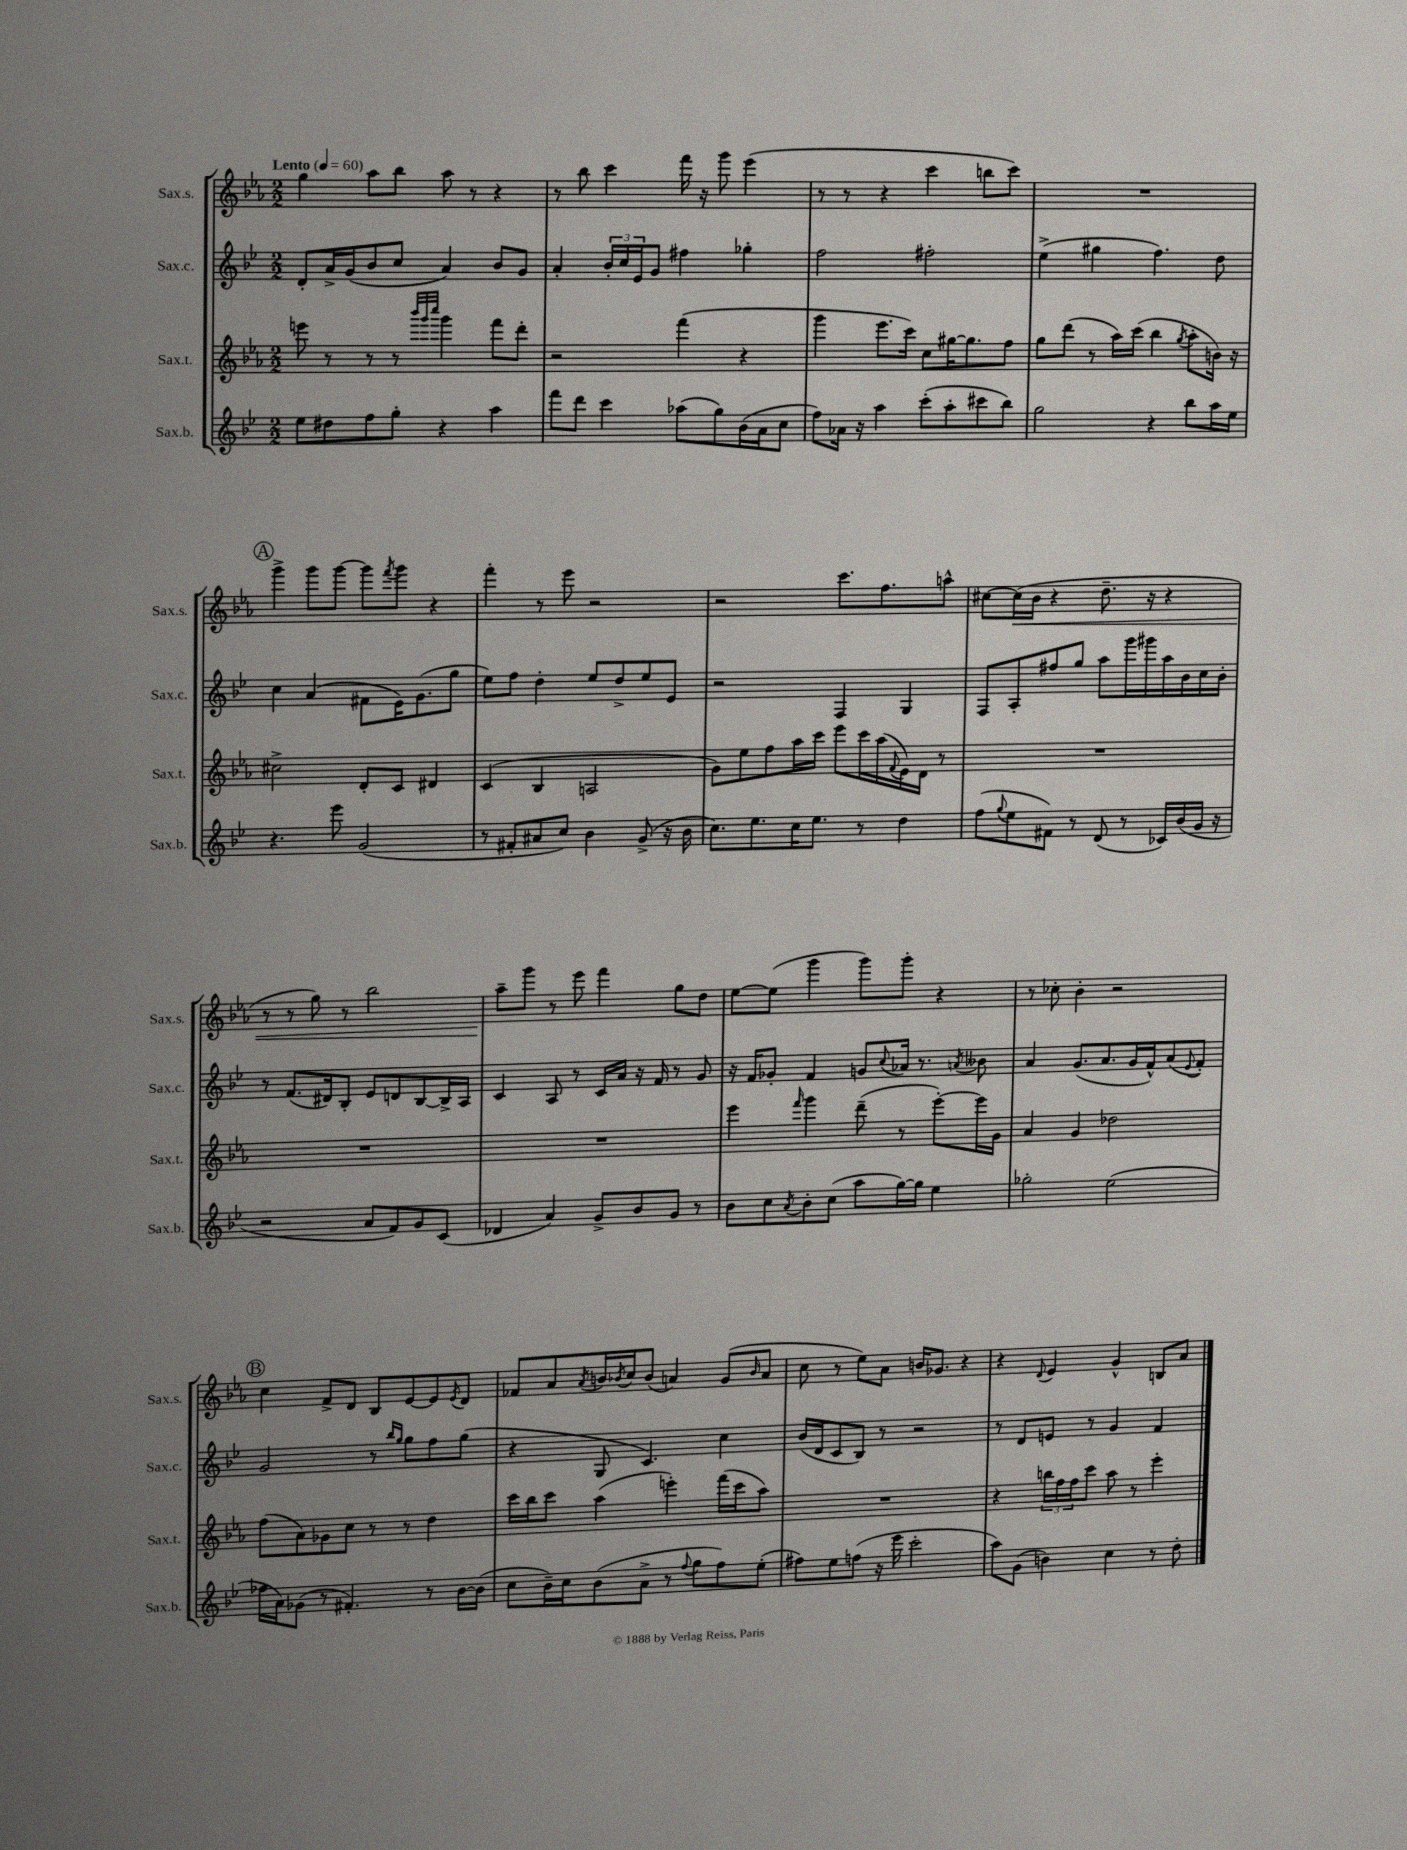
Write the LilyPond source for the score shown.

<<
\new StaffGroup <<
\new Staff = "s0" \with { instrumentName = "Sax.s." shortInstrumentName = "Sax.s." } {
    \clef treble \key ees \major \numericTimeSignature \time 2/2 \tempo "Lento" 4 = 60
    g''4 aes''8 bes''8 aes''8 r8 r4 |
    r8 bes''8 c'''4 f'''16 r16 g'''8 ees'''4( |
    r8 r8 r4 c'''4 b''8 c'''8) |
    R1 |
    \mark \markup { \circle "A" } g'''4-> g'''8 g'''8~ g'''8 \acciaccatura { f'''8 } g'''8 r4 |
    f'''4-. r8 ees'''8 r2 |
    r2 c'''8. f''8. a''8-^ |
    cis''8~ cis''16\<( bes'16 r4 d''8.-- r16 r4 |
    r8 r8 g''8) r8 bes''2 |
    aes''8--\! g'''8 r8 ees'''8 f'''4 g''8 d''8 |
    ees''8~ ees''8( g'''4 g'''8) g'''8-. r4 |
    r8 ces''8-. bes'4-. r2 |
    \mark \markup { \circle "B" } c''4 f'8-> d'8 bes8 ees'8~ ees'8 \acciaccatura { ees'8 } d'8 |
    fes'8 aes'8 \acciaccatura { aes'8 } b'16 \acciaccatura { bes'8 } c''16 bes'8( a'4) g'8( \grace { bes'16 } a'8 |
    c''8 r8 ees''8) aes'8 b'16 ges'8. r4 |
    r4 \appoggiatura { d'8 } ees'4 g'4-^ b8 aes'8 \bar "|." |
}
\new Staff = "s1" \with { instrumentName = "Sax.c." shortInstrumentName = "Sax.c." } {
    \clef treble \key bes \major \numericTimeSignature \time 2/2
    d'8-. a'16-> g'16( bes'8 c''8 a'4) bes'8 g'8 |
    a'4-. \tuplet 3/2 { bes'16-. c''16 ees'16 } g'8 fis''4 ges''4-. |
    f''2 fis''2-. |
    ees''4->( gis''4 f''4.) d''8 |
    \mark \markup { \circle "A" } c''4 a'4( fis'8 ees'16) g'8.( g''8 |
    ees''8) f''8 d''4-. ees''8 d''8-> ees''8 ees'8 |
    r2 f4 g4 |
    f8 a8-. fis''8 g''8 a''8 g'''16 gis'''16 a''16 bes'16 c''16 bes'16-. |
    r8 f'8.( dis'16) bes8-. ees'8 d'8 bes8~ bes16-> a16 |
    c'4 a8 r8 c'16 a'16 r16 f'16 r8 g'8 |
    r16 f'16 ges'8-. f'4 g'8 \appoggiatura { c''8 } aes'16 r8. \acciaccatura { a'8 } beses'8 |
    a'4 g'8.( a'8. g'16 f'16-^) a'8( \appoggiatura { ees'8 } f'8-.) |
    \mark \markup { \circle "B" } g'2 r8 \grace { bes''16 g''16 } g''8 f''8 g''8( |
    r4 g8 c'4.) c''4 |
    bes'16( d'16 c'8 bes8) r8 r2 |
    r8 d'8 e'8 r8 g'4 f'4 \bar "|." |
}
\new Staff = "s2" \with { instrumentName = "Sax.t." shortInstrumentName = "Sax.t." } {
    \clef treble \key ees \major \numericTimeSignature \time 2/2
    e'''8 r8 r8 r8 \grace { bes'''32 g'''32 c''''32 } g'''4 f'''8 d'''8-. |
    r2 f'''4( r4 |
    g'''4 ees'''8. c'''16) c''8 gis''16~ gis''8. f''8 |
    g''8 d'''8( r8 aes''16) c'''16( bes''4 \acciaccatura { g''8 } aes''8-. b'16) r16 |
    \mark \markup { \circle "A" } cis''2-> d'8-. c'8 dis'4 |
    c'4( bes4 a2 |
    g'8) ees''8 f''8 aes''16 c'''16 ees'''8 c'''16 aes''16( \appoggiatura { f'8 } ees'16) d'16 r8 |
    R1 |
    R1 |
    R1 |
    ees'''4 \grace { f'''16 } g'''4 d'''8--( r8 ees'''8~-.) ees'''16 g'16 |
    aes'4 g'4 des''2 |
    \mark \markup { \circle "B" } f''8( aes'8) ges'8 c''8 r8 r8 d''4 |
    c'''16 bes''16 c'''8 aes''4( e'''4-.) f'''16( c'''16 aes''8) |
    R1 |
    r4 \tuplet 3/2 { b''16 f''16 f''16 } c'''8 aes''8 r8 ees'''4-. \bar "|." |
}
\new Staff = "s3" \with { instrumentName = "Sax.b." shortInstrumentName = "Sax.b." } {
    \clef treble \key bes \major \numericTimeSignature \time 2/2
    ees''8 dis''8 f''8 g''8-. r4 a''4 |
    f'''8 d'''8 c'''4 aes''8( g''8) bes'16( a'16 c''8 |
    f''8) aes'16 r16 a''4 c'''8-.( a''8-. cis'''8 bes''8) |
    g''2 r4 bes''8 a''16 ees''16 |
    \mark \markup { \circle "A" } r4. ees'''8 g'2( |
    r8 fis'8-. ais'8 c''8) bes'4 g'8->( r16 bes'16 |
    c''8.) ees''8. c''16 ees''8. r8 d''4 |
    f''8( \appoggiatura { g''8 } ees''8 fis'8) r8 d'8( r8 ces'16) bes'16( g'16 r16 |
    r2 a'8 f'8) g'8 c'8( |
    des'4 a'4) g'8-> bes'8 g'8 r8 |
    bes'8 c''8 \acciaccatura { a'8 } bes'8-. c''8( a''8 g''16~) g''16 ees''4 |
    ges''2-. ees''2( |
    \mark \markup { \circle "B" } fes''16 a'16) ges'8( r8 fis'4.-.) r8 bes'16~ bes'16( |
    c''8 bes'16--) c''16 bes'8( a'8-> r8 \appoggiatura { f''8 } g''8 f''8) ees''8-.( |
    fis''8) ees''8 f''8( r16 ees'''16 c'''2-. |
    a''8) g'8( b'4) c''4 r8 d''8-. \bar "|." |
}
>>
>>
\layout { \context { \Score \remove "Bar_number_engraver" } }
